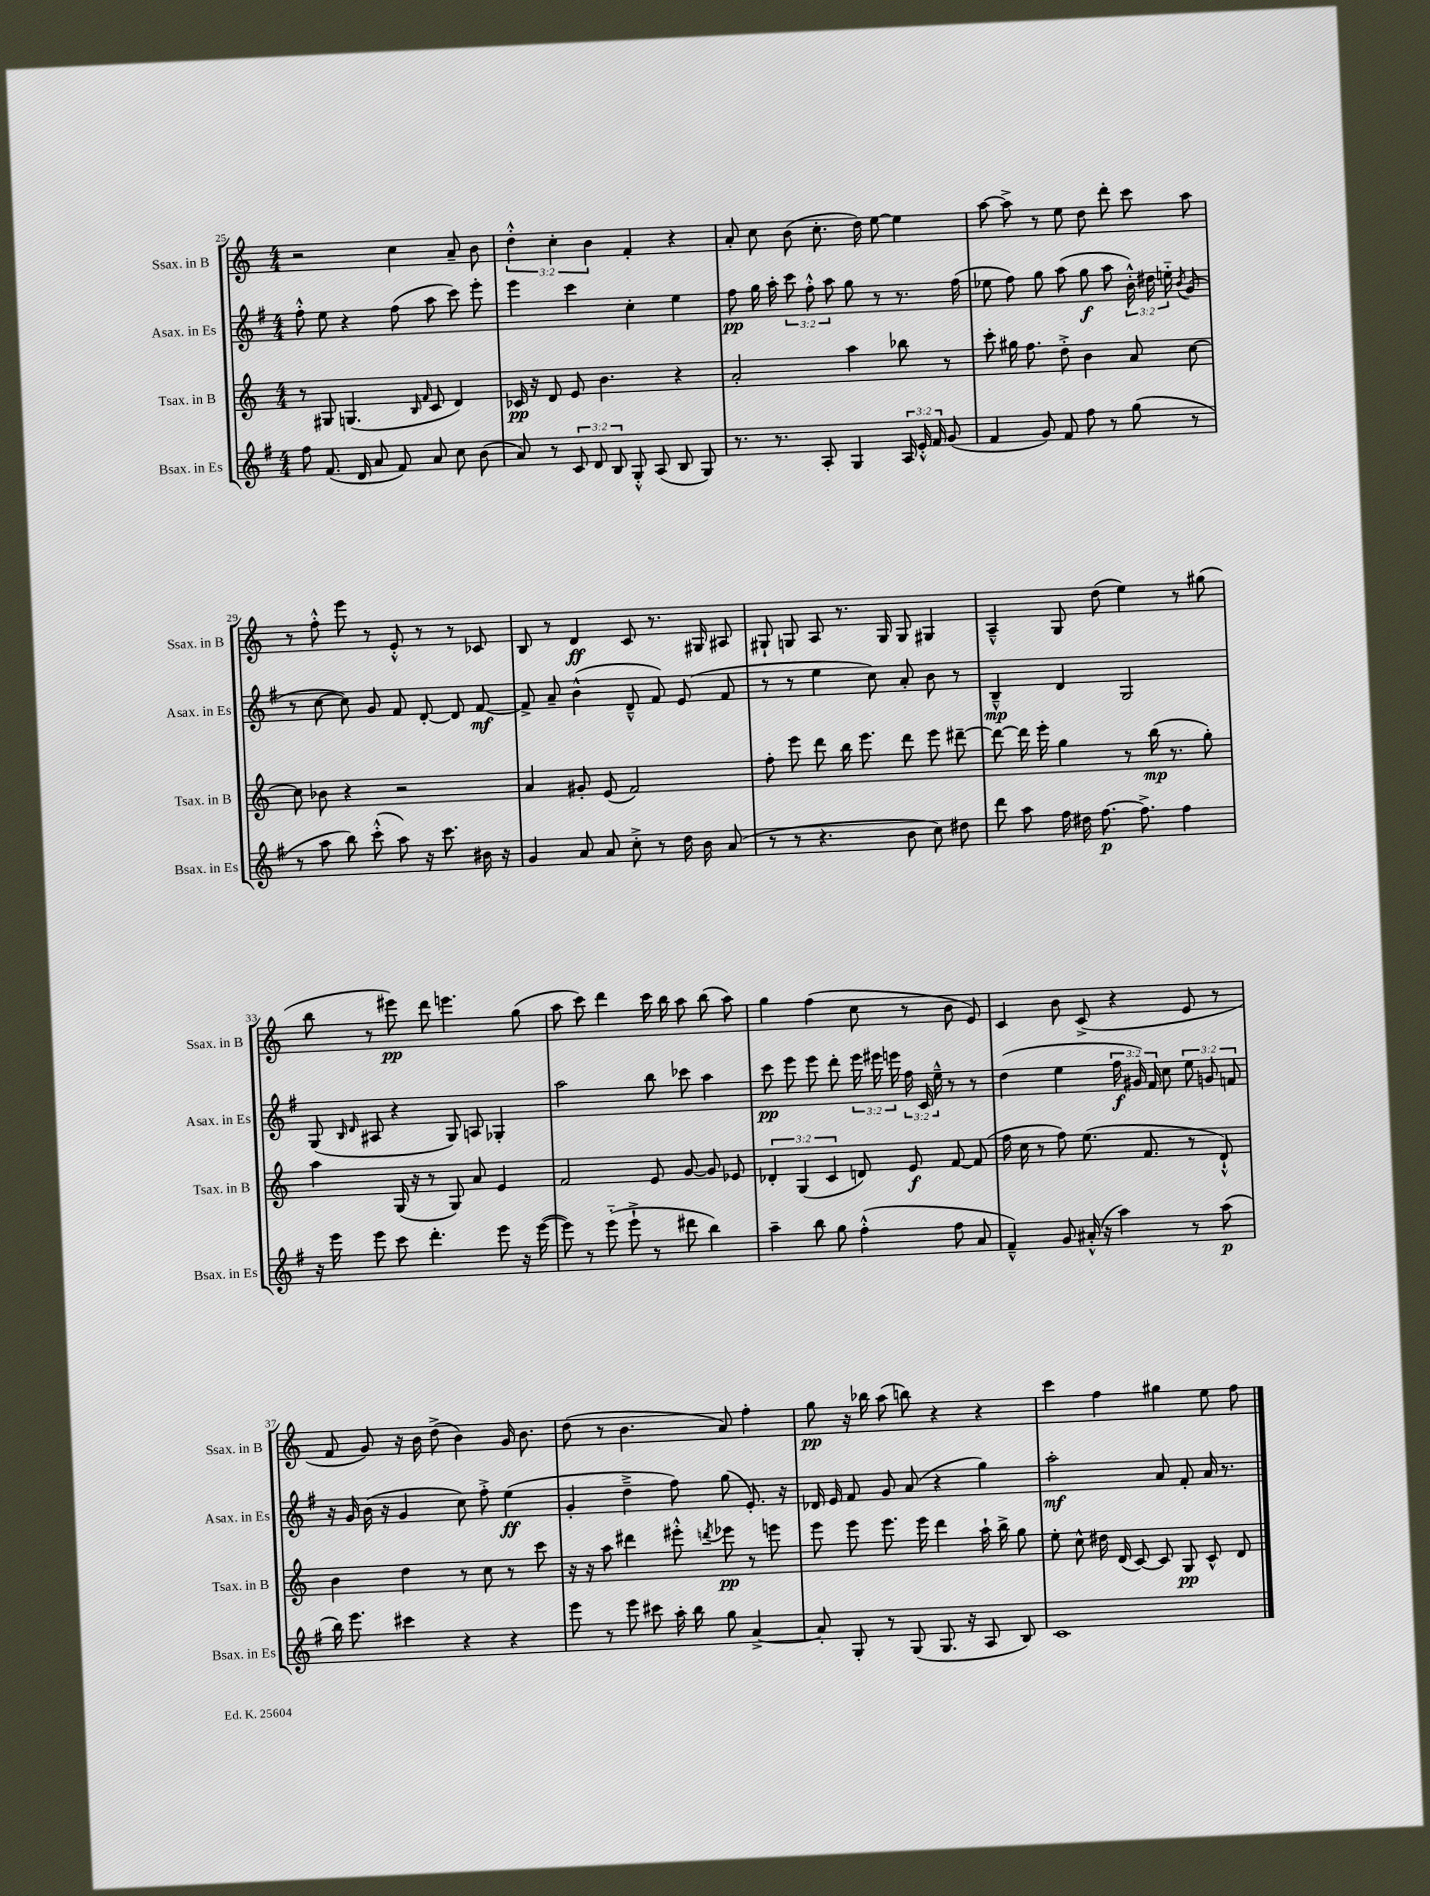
<<
\new StaffGroup <<
\new Staff = "s0" \with { instrumentName = "Ssax. in B" shortInstrumentName = "Ssax. in B" } {
    \clef treble \key c \major \numericTimeSignature \time 4/4 \override Staff.TupletNumber.text = #tuplet-number::calc-fraction-text
    \autoBeamOff r2 c''4 a'8-- b'8 |
    \tuplet 3/2 { d''4-.-^ c''4-. b'4 } f'4-. r4 |
    a'8-. c''8 b'8( c''8.-. d''16) e''8~ e''4 |
    a''8~ a''8-> r8 e''8 d''8 d'''8-. c'''8 a''8 |
    r8 f''8-.-^ e'''8 r8 e'8-.-^ r8 r8 ces'8 |
    b8 r8 d'4\ff c'8 r8. gis16 ais8 |
    gis8-! g8 a8 r8. g16 g8 gis4 |
    a4---^ g8 d''8( e''4) r8 gis''8( |
    b''8 r8 eis'''8\pp) d'''8 e'''4. g''8( |
    a''8 c'''8) d'''4 c'''16 b''16 a''8 b''8( a''8) |
    g''4 f''4( c''8 r8 b'8 e'8) |
    c'4 b'8 c'8->( r4 e'8 r8 |
    f'8 g'8) r16 b'16 d''8->( b'4) g'16 b'8. |
    d''8( r8 b'4. a'8) f''4-. |
    g''8\pp r16 bes''16 a''8( b''8) r4 r4 |
    c'''4 f''4 gis''4 e''8 f''8 \bar "|." |
}
\new Staff = "s1" \with { instrumentName = "Asax. in Es" shortInstrumentName = "Asax. in Es" } {
    \clef treble \key g \major \numericTimeSignature \time 4/4 \override Staff.TupletNumber.text = #tuplet-number::calc-fraction-text
    \autoBeamOff fis''8-.-^ e''8 r4 fis''8( a''8 c'''8) e'''8-. |
    e'''4 c'''4 c''4-. e''4 |
    fis''8\pp g''16 a''16-. \tuplet 3/2 { c'''8 fis''8-.-^ a''8 } g''8 r8 r8. fis''16( |
    ees''8 fis''8) g''8 a''8( g''8\f a''8 \tuplet 3/2 { b'16-.-^) dis''16 e''16-_ } \acciaccatura { b'8 } g'8( |
    r8 c''8~ c''8) g'8 fis'8 d'8~-. d'8 fis'8~\mf |
    fis'8-> a'8-- b'4-^( d'8---^ fis'8) e'8( fis'8 |
    r8 r8 e''4 c''8) a'8-. b'8 r8 |
    b4---^\mp d'4 g2 |
    g8( \grace { b16 d'16 } ais8 r4 g8) a8 ges4-. |
    a''2 b''8 ces'''8 a''4 |
    c'''8\pp e'''8 e'''8 d'''8-. \tuplet 3/2 { e'''16 eis'''16 e'''16 } \tuplet 3/2 { fis''16 c'16 e''16---^ } r8 r8 |
    d''4( e''4 \tuplet 3/2 { fis''16\f gis'16) fis'16 } c''8 \tuplet 3/2 { e''8 g'8 f'8 } |
    r16 g'16 b'16( r16 g'4 c''8) fis''8-.-> e''4\ff( |
    g'4-. d''4---> fis''8) g''8( e'8.-.) r16 |
    des'16 e'16 fis'8 g'8 a'8( r4 g''4) |
    a''2-.\mf a'8 fis'8-. a'16 r8. \bar "|." |
}
\new Staff = "s2" \with { instrumentName = "Tsax. in B" shortInstrumentName = "Tsax. in B" } {
    \clef treble \key c \major \numericTimeSignature \time 4/4 \override Staff.TupletNumber.text = #tuplet-number::calc-fraction-text
    \autoBeamOff r8 gis8 g4.( \grace { b16 f'16 } c'8 d'4) |
    ces'16\pp r16 d'8 e'8 b'4. r4 |
    a'2-. a''4 bes''8 r8 |
    c'''8-. gis''16 f''8. d''8-.-> b'4 a'8 c''8~ |
    c''8 bes'8 r4 r2 |
    a'4 gis'8-. e'8( f'2) |
    f''8-. e'''8 d'''8 b''16 e'''8. d'''8 e'''8 dis'''8~-- |
    dis'''8~ dis'''16 e'''16-. g''4 r8 b''16\mp( r8. g''8-.) |
    a''4 g16( r16 r8 g8) a'8 e'4 |
    f'2 e'8 g'8~ g'8 ees'8 |
    \tuplet 3/2 { des'4-. g4( c'4 } d'8) e'8\f f'8~ f'8( |
    f''16 c''16 r8 f''8) e''8.( f'8. r8 d'8-!-^) |
    b'4 d''4 r8 c''8 r8 c'''8 |
    r16 r16 a''8 dis'''4 eis'''8-.-^ \acciaccatura { d'''8 } ees'''8\pp r8 e'''8 |
    e'''8 e'''8 e'''8. e'''16 d'''4 a''16-! b''16-> g''8 |
    e''8-. c''8-^ dis''16 d'16( c'8~) c'8 g8\pp c'8-^ d'8 \bar "|." |
}
\new Staff = "s3" \with { instrumentName = "Bsax. in Es" shortInstrumentName = "Bsax. in Es" } {
    \clef treble \key g \major \numericTimeSignature \time 4/4 \override Staff.TupletNumber.text = #tuplet-number::calc-fraction-text
    \autoBeamOff fis''8 fis'8.( d'16 a'8 fis'8) a'8 c''8 b'8( |
    a'8) r8 \tuplet 3/2 { c'8 d'8 b8 } g8-.-^ a8( b8 g8) |
    r8. r8. a8-. g4 \tuplet 3/2 { a16 e'16-.-^ fis'16 } g'8( |
    fis'4 g'8) fis'8 fis''8 r8 g''8( r8 |
    r8 a''8 b''8) c'''8-.-^( a''8) r16 c'''8. bis'16 r16 |
    g'4 a'8 a'8 c''8-.-> r8 d''16 b'16 a'8( |
    r8 r8 r4. b'8 c''8) dis''8 |
    d'''8 a''8 fis''16 dis''16 fis''8.~\p fis''8.-> fis''4 |
    r16 e'''16 e'''8 c'''8 d'''4.-. e'''8 r16 e'''16~( |
    e'''8) r8 e'''8-_( e'''8-!-> r8 dis'''8 b''4) |
    a''4-- b''8 g''8 fis''4-.-^( fis''8 a'8 |
    fis'4---^) g'8 ais'16-.-^( r16 a''4) r8 a''8\p( |
    b''16) e'''8. cis'''4 r4 r4 |
    e'''8 r8 e'''8 cis'''8 a''16-. b''16 g''8 a'4~-> |
    a'8-. g8-. r8 g8( g8. r16 a8 b8) |
    c'1 \bar "|." |
}
>>
>>
\layout { \context { \Score currentBarNumber = #25 } }
